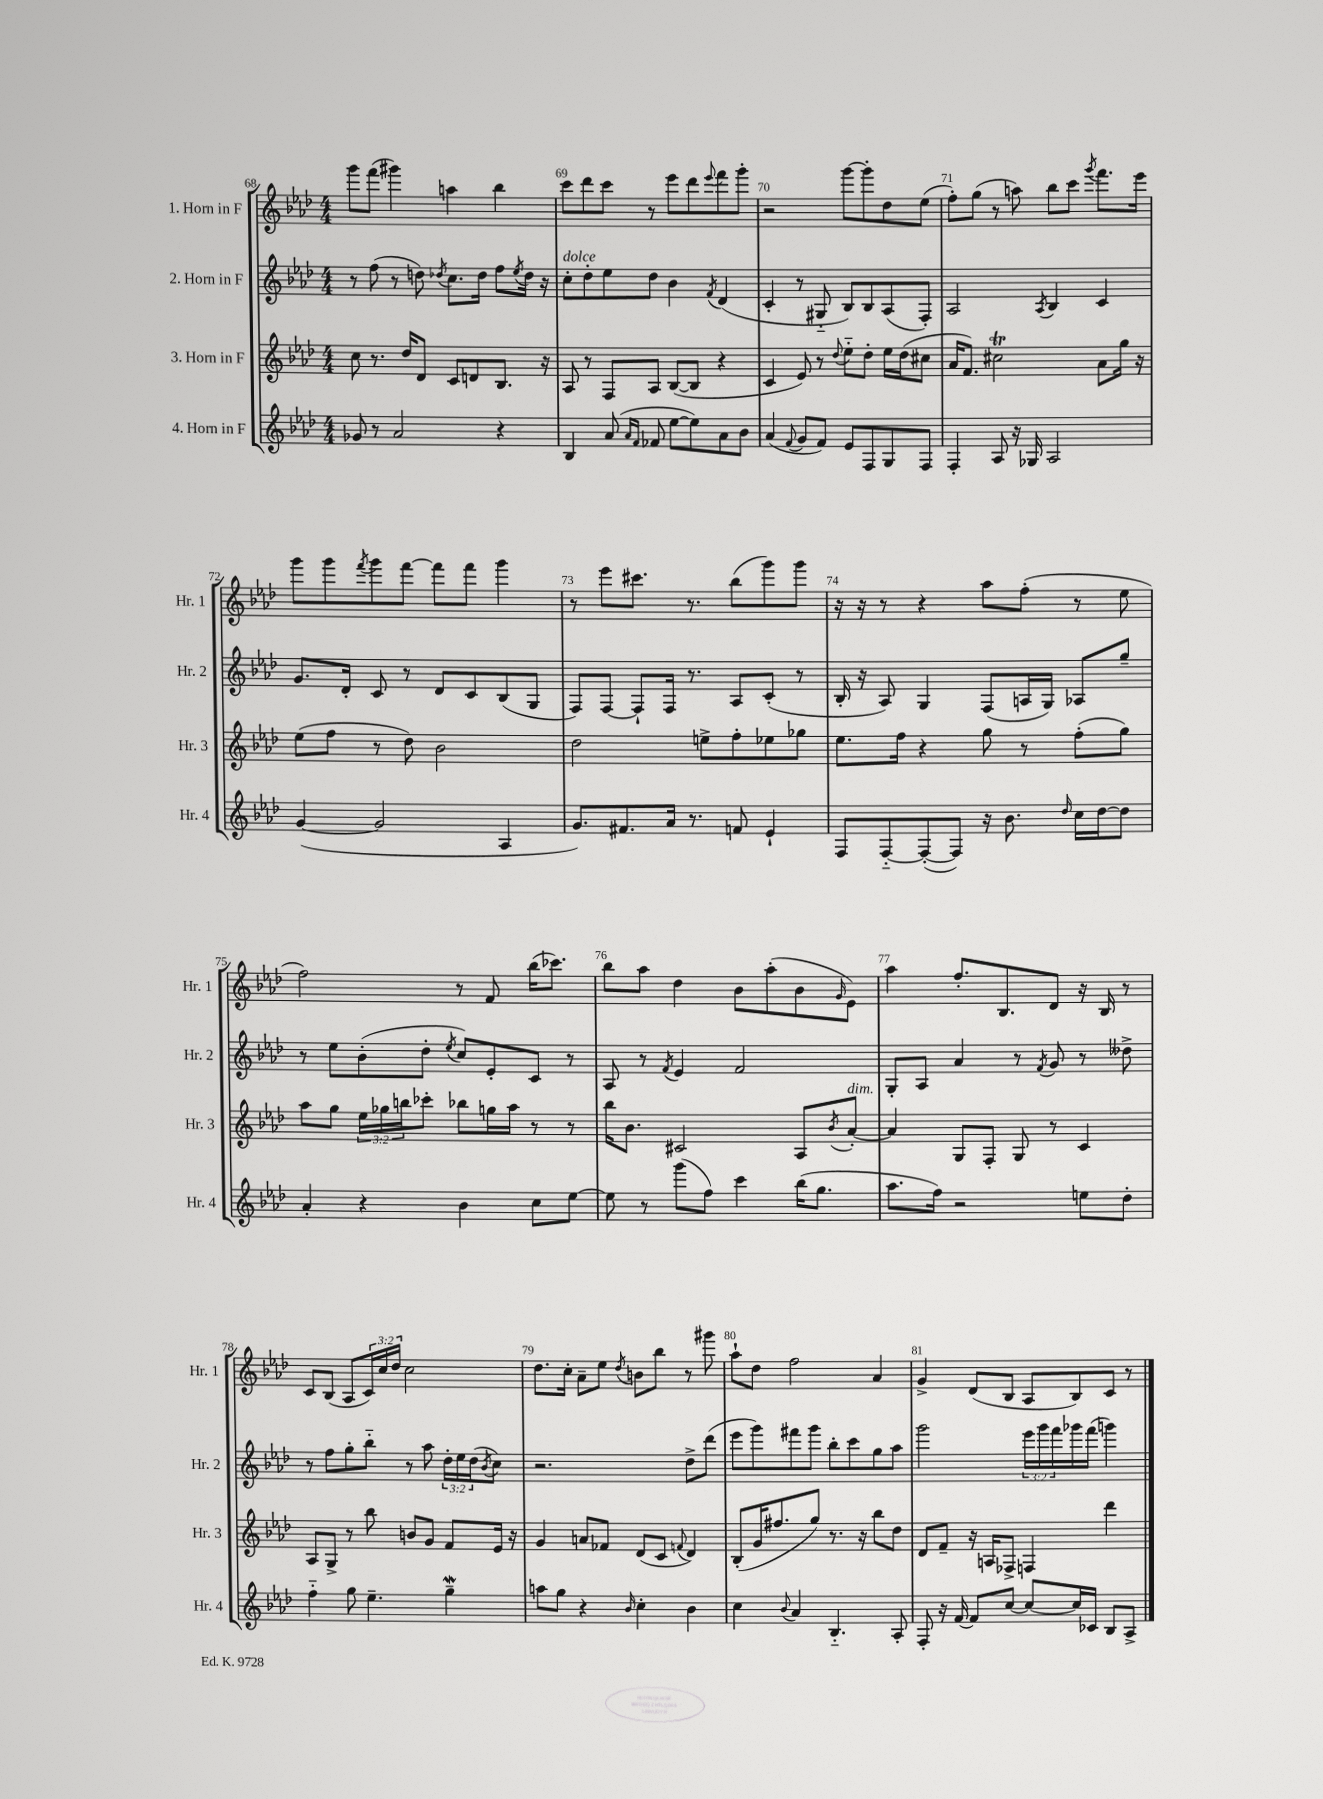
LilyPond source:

<<
\new StaffGroup <<
\new Staff = "s0" \with { instrumentName = "1. Horn in F" shortInstrumentName = "Hr. 1" } {
    \clef treble \key aes \major \numericTimeSignature \time 4/4 \override Staff.TupletNumber.text = #tuplet-number::calc-fraction-text
    g'''8 f'''8( gis'''4) a''4 bes''4 |
    c'''8 des'''8 c'''8 r8 ees'''8 des'''8 \appoggiatura { ees'''8 } f'''8 g'''8-. |
    r2 g'''8~ g'''8-. des''8 ees''8( |
    f''8-.) g''8( r8 a''8) bes''8 c'''8 \acciaccatura { g'''8 } f'''8. ees'''16 |
    g'''8 g'''8 \acciaccatura { f'''8 } g'''8 f'''8~ f'''8 f'''8 g'''4 |
    r8 ees'''8 cis'''8. r8. bes''8( g'''8) g'''8 |
    r16 r16 r8 r4 aes''8 f''8-.( r8 ees''8 |
    f''2) r8 f'8 bes''16( ces'''8.) |
    bes''8 aes''8 des''4 bes'8 aes''8-.( bes'8 \grace { g'16 } ees'8) |
    aes''4 f''8.-. bes8. des'8 r16 bes16 r8 |
    c'8 bes8( aes8 \tuplet 3/2 { c'16) c''16 des''16 } c''2 |
    des''8. c''16-. aes'8-- ees''8 \acciaccatura { des''8 } b'8 bes''8 r8 gis'''8 |
    aes''8-! des''8 f''2 aes'4 |
    g'4-> des'8( bes8 aes8 bes8) c'8 r8 \bar "|." |
}
\new Staff = "s1" \with { instrumentName = "2. Horn in F" shortInstrumentName = "Hr. 2" } {
    \clef treble \key aes \major \numericTimeSignature \time 4/4 \override Staff.TupletNumber.text = #tuplet-number::calc-fraction-text
    r8 f''8( r8 d''8) \acciaccatura { des''8 } c''8. des''16 f''8 \acciaccatura { ees''8 } des''16 r16 |
    c''8-.^\markup { \italic "dolce" } des''8-. ees''8 des''8 bes'4 \acciaccatura { f'8 } des'4( |
    c'4-. r8 gis8-_ bes8) bes8 aes8( f8-.) |
    aes2 \acciaccatura { aes8 } bes4 c'4 |
    g'8. des'16-. c'8 r8 des'8 c'8 bes8( g8 |
    f8) f8~ f8-! f16 r8. aes8 c'8-.( r8 |
    bes16-. r16 aes8) g4 f8( a16 g16) aes8 g''8-- |
    r8 ees''8 bes'8-.( des''8-. \acciaccatura { ees''8 } c''8) ees'8-. c'8 r8 |
    aes8 r8 \acciaccatura { f'8 } ees'4 f'2 |
    g8-. aes8 aes'4 r8 \acciaccatura { f'8 } g'8 r8 deses''8-> |
    r8 f''8 g''8-. bes''8-_ r8 aes''8 \tuplet 3/2 { des''16-. ees''16 des''16( } \acciaccatura { bes'8 } c''8) |
    r2. des''8-> des'''8( |
    ees'''8 g'''8) fis'''8 g'''8 bes''8-. c'''8 g''8 aes''8 |
    g'''2 \tuplet 3/2 { ees'''16 g'''16 f'''16 } ges'''16 f'''16( g'''4) \bar "|." |
}
\new Staff = "s2" \with { instrumentName = "3. Horn in F" shortInstrumentName = "Hr. 3" } {
    \clef treble \key aes \major \numericTimeSignature \time 4/4 \override Staff.TupletNumber.text = #tuplet-number::calc-fraction-text
    c''8 r8. des''16 des'8 c'8 d'8 bes8. r16 |
    aes8 r8 f8 aes8 bes8~( bes8 r4 |
    c'4 ees'8) r8 \appoggiatura { des''8 } ees''8-_ des''8-. ees''16 des''16( cis''8 |
    aes'16 f'8.) cis''2\trill aes'8 g''16 r16 |
    ees''8( f''8 r8 des''8) bes'2 |
    des''2 e''8-> f''8-. ees''8 ges''8 |
    ees''8. f''16 r4 g''8 r8 f''8-.( g''8) |
    aes''8 g''8 \tuplet 3/2 { ees''16 ges''16 b''16 } ces'''8-. bes''8 g''16 aes''16 r8 r8 |
    bes''16 bes'8. cis'2 aes8 \acciaccatura { bes'8 } aes'8~-.^\markup { \italic "dim." } |
    aes'4 g8 f8-. g8 r8 c'4 |
    aes8 g8-> r8 bes''8 b'8 g'8 f'8 ees'16 r16 |
    g'4 a'8 fes'8 des'8( c'8 \appoggiatura { f'8 } des'4) |
    bes8-.( g'16 fis''8. g''8) r8. r16 bes''8 des''8 |
    des'8 f'8-- r16 a16 fes8-> f4 des'''4 \bar "|." |
}
\new Staff = "s3" \with { instrumentName = "4. Horn in F" shortInstrumentName = "Hr. 4" } {
    \clef treble \key aes \major \numericTimeSignature \time 4/4
    ges'8 r8 aes'2 r4 |
    bes4 aes'8( \grace { aes'16 f'16 } fes'8 ees''8~ ees''8) aes'8 bes'8 |
    aes'4( \appoggiatura { f'8 } g'8 f'8) ees'8 f8 g8 f8 |
    f4-. aes8 r16 ges16 aes2 |
    g'4~( g'2 aes4 |
    g'8.) fis'8. aes'16 r8. f'8 ees'4-! |
    f8 f8~-_ f8~-.( f8) r16 bes'8. \grace { des''16 } c''16 des''16~ des''8 |
    aes'4-. r4 bes'4 c''8 ees''8~ |
    ees''8 r8 g'''8( f''8) c'''4 bes''16( g''8. |
    aes''8. f''16) r2 e''8 des''8-. |
    f''4-_ g''8 ees''4.-- g''4--\mordent |
    a''8 g''8 r4 \grace { bes'16 } c''4-. bes'4 |
    c''4 \appoggiatura { bes'8 } aes'4 bes4.-_ aes8-. |
    f8-. r16 f'16~ f'8 c''8~ c''8~ c''16 ces'16 bes8 aes8-> \bar "|." |
}
>>
>>
\layout { \context { \Score currentBarNumber = #68 \override BarNumber.break-visibility = ##(#f #t #t) barNumberVisibility = #all-bar-numbers-visible } }
